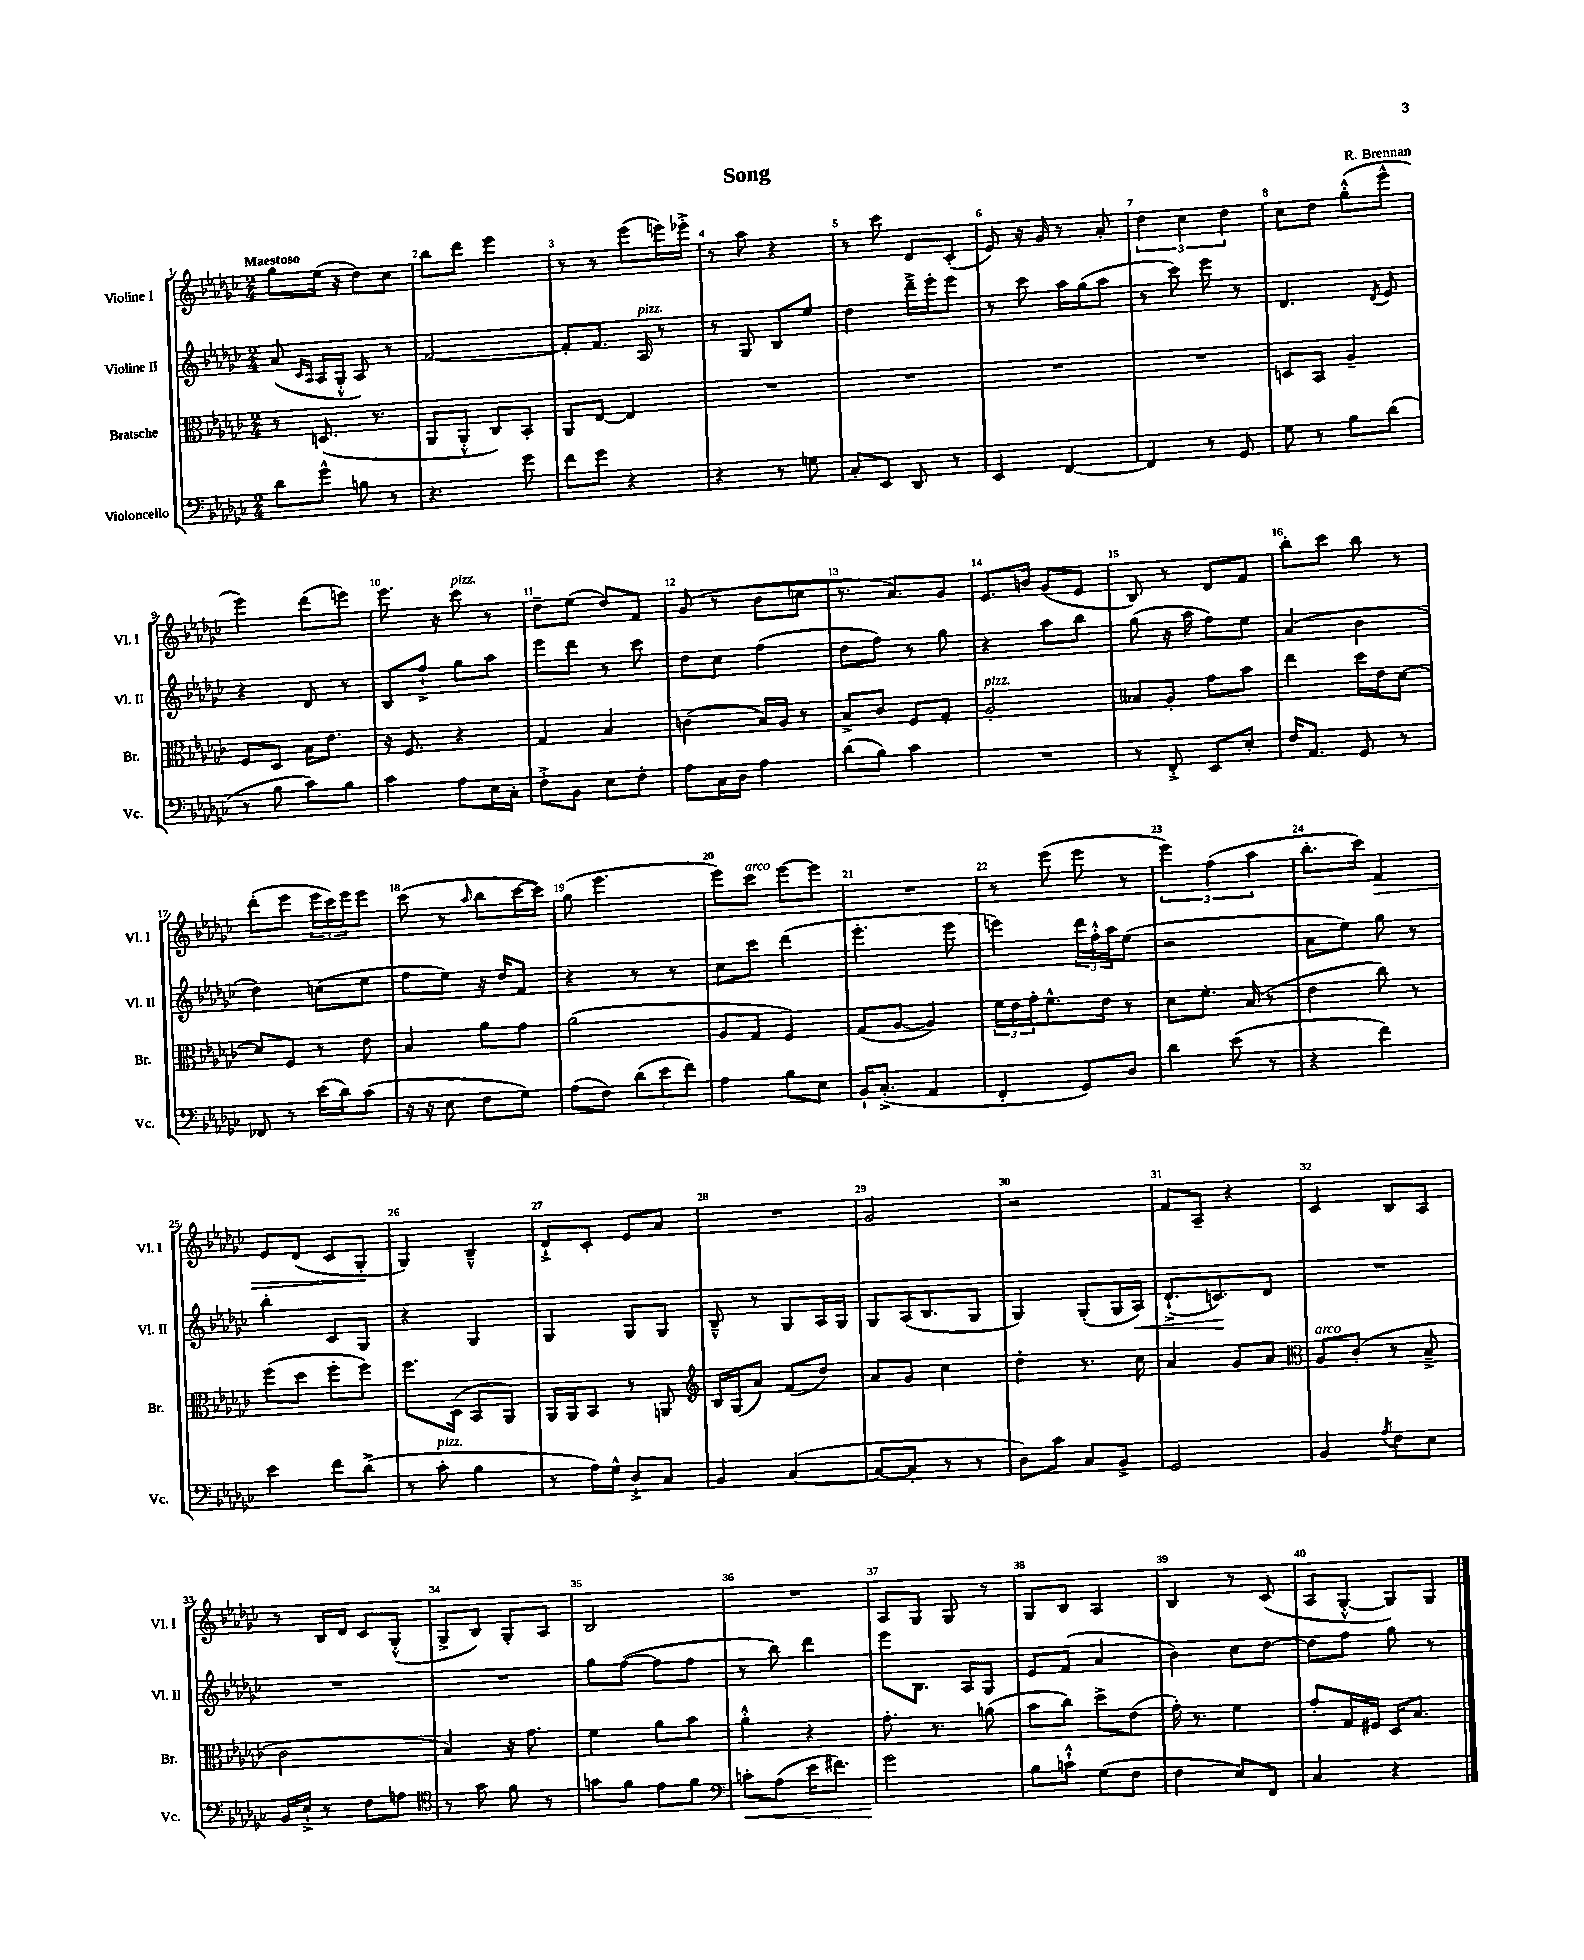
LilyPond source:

\header { title = "Song" composer = "R. Brennan" }
<<
\new StaffGroup <<
\new Staff = "s0" \with { instrumentName = "Violine I" shortInstrumentName = "Vl. I" } {
    \clef treble \key ges \major \numericTimeSignature \time 2/4 \tempo "Maestoso"
    ges''8 ees''16( r16 des''8) ces''8 |
    bes''8 des'''8 ees'''4 |
    r8 r8 ees'''8( e'''16) ees'''16-.-> |
    r8 aes''8 r4 |
    r8 ces'''8 des'8 ces'8-.( |
    ees'8) r16 ges'16 r8 aes'8-. |
    \tuplet 3/2 { des''4 ces''4 des''4 } |
    ces''8 des''8 ges''8-.-^( ees'''8-^ |
    ees'''4) des'''8( e'''8) |
    ees'''8. r16 ces'''8^\markup { \italic "pizz." } r8 |
    des''8-- ees''8( des''8) f'8 |
    ges'8( r8 bes'8 c''8 |
    r8. aes'8.) ges'8 |
    ees'8. b'16 ges'8( ees'8 |
    bes8) r8 des'8 f'8 |
    bes''8-. ces'''8 bes''8 r8 |
    des'''8-.( ees'''8 \tuplet 3/2 { ees'''16 ces'''16) ees'''16 } ees'''8 |
    ces'''8( r8 \grace { aes''16 } bes''8 ces'''16~ ces'''16) |
    ges''8( ees'''4. |
    ees'''8) ces'''8^\markup { \italic "arco" } ees'''8~ ees'''8 |
    R2 |
    r8 ees'''8( ees'''8 r8 |
    \tuplet 3/2 { ees'''4) f''4( aes''4 } |
    bes''8.-. ces'''16) f'4\> |
    ees'8 des'8( ces'8 ges8-.\! |
    ges4) bes4---^ |
    des'8-!-> ces'8-. ees'8 aes'8 |
    R2 |
    ges'2 |
    r2 |
    f'8 aes8-- r4 |
    ces'4 bes8 aes8 |
    r8 bes16 des'16 ces'8 ges8-.-^( |
    ges8-> bes8) ges8-. aes8 |
    bes2 |
    R2 |
    aes8 ges8 ges8 r8 |
    ges8 bes8 aes4 |
    bes4 r8 ces'8( |
    aes8 ges8~-.-^ ges8) ges8 \bar "|." |
}
\new Staff = "s1" \with { instrumentName = "Violine II" shortInstrumentName = "Vl. II" } {
    \clef treble \key ges \major \numericTimeSignature \time 2/4
    aes'8( \grace { ces'16 aes16 } aes16 ges16-.-^ aes8) r8 |
    f'2~ |
    f'8-. f'8. aes16^\markup { \italic "pizz." } r8 |
    r8 ges8 bes8 ees''8 |
    des''4 des'''16---> ees'''16-. ees'''8 |
    r8 ces'''8 aes''16 ges''16( aes''8 |
    r8 ces'''8) ees'''8 r8 |
    des'4. \acciaccatura { des'8 } ees'8 |
    r4 des'8 r8 |
    bes8 f''8-!-> ges''8 aes''8 |
    ees'''8 des'''8 r8 ces'''8 |
    des''8 ces''8 f''4( |
    des''8 f''8) r8 ges''8 |
    r4 aes''8 bes''8 |
    ges''8( r16 aes''16 f''8) ees''8 |
    aes'4( bes'4 |
    des''4) c''8( ees''8 |
    f''8 ees''8) r16 des''16 f'8 |
    r4 r8 r8 |
    ces''8 ces'''8 des'''4( |
    ees'''4.-. ees'''8 |
    e'''4) \tuplet 3/2 { des'''16 f''16-.-^ aes''16 } ees''8( |
    r2 |
    aes'8 ees''8) ges''8 r8 |
    bes''4-. ces'8 ges8 |
    r4 ges4 |
    ges4 ges8 ges8 |
    bes8---^ r8 ges8 aes16 ges16 |
    ges8 aes16( bes8. ges8 |
    ges4) ges8-.( ges16 aes16\<) |
    des'8.-!->( c'8.\!) des'8 |
    R2 |
    R2 |
    R2 |
    ges''8 f''8~( f''8 f''8 |
    r8 bes''8) des'''4 |
    ees'''8 bes8. aes16 ges8 |
    ees'8 f'8( aes'4 |
    bes'4) ces''8 des''8~ |
    des''8 f''8 ges''8 r8 \bar "|." |
}
\new Staff = "s2" \with { instrumentName = "Bratsche" shortInstrumentName = "Br." } {
    \clef alto \key ges \major \numericTimeSignature \time 2/4
    r8 d8.( r8. |
    aes,8 aes,8-.-^ ces8) bes,8-. |
    aes,8 ees8~ ees4 |
    R2 |
    R2 |
    R2 |
    R2 |
    d8 bes,8 aes4-- |
    f8 des8 bes16 ees'8. |
    r16 f8. r4 |
    ges4 bes4 |
    c'4( bes16) aes16 r8 |
    bes8-> ces'8 f8 ges8-. |
    aes2-.^\markup { \italic "pizz." } |
    beses8 aes8-. ges'8 bes'8 |
    ees''4 des''16 ees'16 des'8~ |
    des'8 f8 r8 ees'8 |
    bes4 aes'8 ges'8 |
    aes'2( |
    aes8 ges8 f4) |
    ges8( aes8~ aes4) |
    \tuplet 3/2 { f'16 ees'16 ges'16-. } f'8.-^ ees'16 r8 |
    des'8 f'8.-. bes16( r8 |
    ees'4 ces''8) r8 |
    f''8( des''8 f''8-. f''8) |
    f''8. des16( bes,8 aes,8) |
    aes,16 aes,16 bes,8 r8 a,8 |
    \clef treble bes16 ges16( aes'8) f'8( des''8) |
    aes'8 ges'8 ces''4 |
    des''4-. r8. ces''16 |
    aes'4 ges'8 aes'8 |
    \clef alto aes8^\markup { \italic "arco" } ces'8-.( r8 bes8---> |
    ces'2 |
    bes4) r16 ges'8. |
    f'4 aes'8 bes'8 |
    aes'4-.-^ r4 |
    ges'8.-. r8. a'8( |
    bes'8 ces''8) des''8-> ees'8( |
    ges'16-.) r8. f'4 |
    ges'8-. ges16 fis16 des16 bes8. \bar "|." |
}
\new Staff = "s3" \with { instrumentName = "Violoncello" shortInstrumentName = "Vc." } {
    \clef bass \key ges \major \numericTimeSignature \time 2/4
    des'8 ges'8-^ b8 r8 |
    r4. ges'8 |
    f'8 ges'8 r4 |
    r4 r8 g8 |
    ces8-. ees,8 des,8 r8 |
    ees,4 f,4~ |
    f,4 r8 ges,8 |
    ges8 r8 bes8 des'8( |
    r8 bes8 ces'8) bes8 |
    ces'4 aes8 ees16 ces16-. |
    f8-.-> bes,8 ees8 f8-. |
    aes8 ces16 des16 aes4 |
    des'8( bes8) ces'4 |
    R2 |
    r8 f,8-.-> ees,8 ees8-. |
    f16 aes,8. ges,8 r8 |
    fes,8 r8 ees'16( des'16) ces'8( |
    r16 r16 ees8 f8 ges8) |
    aes8( f8) \tuplet 3/2 { des'8( ees'8 f'8) } |
    aes4 bes8 ees8 |
    bes,16-! ces8.-.->( aes,4 |
    f,4-. ges,8) des8 |
    des'4 ees'8( r8 |
    r4 f'4) |
    ees'4 f'8 des'8->( |
    r8 ces'8-.^\markup { \italic "pizz." } bes4 |
    r8 aes16) ges16-^ des8-!-> ces8 |
    bes,4 ces4~( |
    ces8~ ces8-. r8 r8 |
    des8) ces'8 ces8 bes,8-> |
    ges,2 |
    bes,4 \acciaccatura { aes8 } f8 ees8 |
    bes,16 ees16-!-> r8 f8 a8 |
    \clef tenor r8 ges'8 f'8 r8 |
    g'8 f'8 ees'8 f'8 |
    \clef bass c'8-.\< aes8( ees'16 fis'8.) |
    ges'2\! |
    bes8 c'8-!-^ ges8( f8 |
    f4 ees8) f,8 |
    ces4 r4 \bar "|." |
}
>>
>>
\layout { \context { \Score \override BarNumber.break-visibility = ##(#f #t #t) barNumberVisibility = #all-bar-numbers-visible } }
